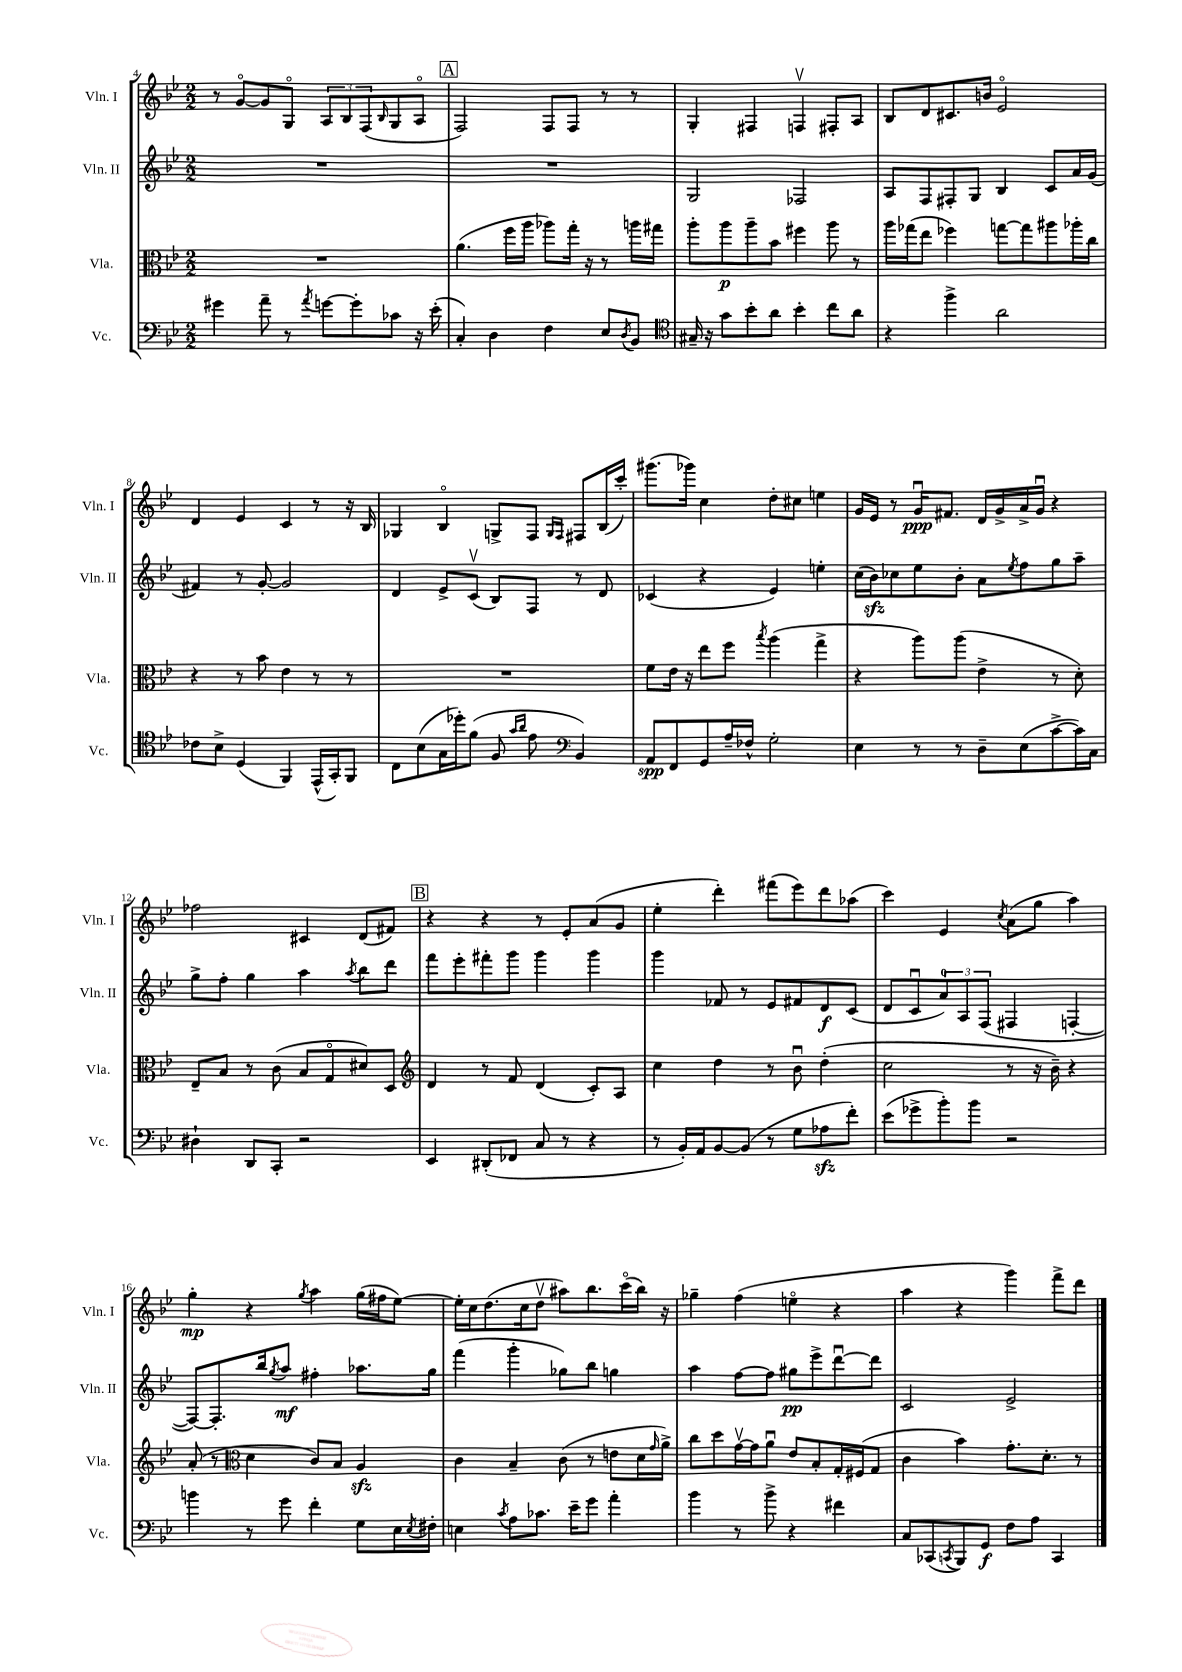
<<
\new StaffGroup <<
\new Staff = "s0" \with { instrumentName = "Vln. I" shortInstrumentName = "Vln. I" } {
    \clef treble \key bes \major \numericTimeSignature \time 2/2
    r8 g'8~\flageolet g'8 g8\flageolet \tuplet 3/2 { a8 bes8 f8( } \grace { bes16 } g8 a8\flageolet |
    \mark \markup { \box "A" } f2) f8 f8 r8 r8 |
    g4-. fis4 f4\upbow fis8-. a8 |
    bes8 d'8 cis'8. b'16 ees'2\flageolet |
    d'4 ees'4 c'4 r8 r16 bes16 |
    ges4 bes4\flageolet g8-> f8 \grace { g16 f16 } fis8 bes16( c'''16-.) |
    gis'''8.( ges'''16) c''4 d''8-. cis''8 e''4 |
    g'16 ees'16 r8 g'16\downbow\ppp fis'8. d'16 g'16-> a'16-> g'16\downbow r4 |
    fes''2 cis'4 d'8( fis'8) |
    \mark \markup { \box "B" } r4 r4 r8 ees'8-. a'8( g'8 |
    ees''4-. d'''4-.) fis'''8( ees'''8) d'''8 aes''8( |
    c'''4) ees'4 \acciaccatura { c''8 } a'8( g''8 a''4) |
    g''4-.\mp r4 \acciaccatura { g''8 } a''4 g''16( fis''16 ees''8~) |
    ees''16-. c''16 d''8.( c''16 d''8\upbow ais''8) bes''8. c'''16\flageolet( bes''16) r16 |
    ges''4-- f''4( e''4\flageolet r4 |
    a''4 r4 g'''4) f'''8-> d'''8 \bar "|." |
}
\new Staff = "s1" \with { instrumentName = "Vln. II" shortInstrumentName = "Vln. II" } {
    \clef treble \key bes \major \numericTimeSignature \time 2/2
    R1 |
    \mark \markup { \box "A" } R1 |
    g2 fes2 |
    a8 f8 fis8-. g8 bes4 c'8 a'16 g'16( |
    fis'4) r8 g'8~-. g'2 |
    d'4 ees'8-> c'8\upbow( bes8) f8 r8 d'8 |
    ces'4( r4 ees'4) e''4-. |
    c''16( bes'16\sfz) ces''8 ees''8 bes'8-. a'8 \acciaccatura { ees''8 } f''8 g''8 a''8-- |
    g''8-> f''8-. g''4 a''4 \acciaccatura { a''8 } bes''8 d'''8 |
    \mark \markup { \box "B" } f'''8 ees'''8-. fis'''8-. g'''8 g'''4 g'''4 |
    g'''4 fes'8 r8 ees'8 fis'8 d'8\f c'8( |
    d'8 c'8\downbow \tuplet 3/2 { a'8-0) a8 f8( } fis4 f4~-. |
    f8~) f8.-. bes''16 \acciaccatura { g''8 } a''8\mf fis''4-. aes''8. g''16 |
    f'''4( g'''4-. ges''8) bes''8 g''4 |
    a''4 f''8~ f''8 gis''8\pp ees'''8-> d'''8~\downbow d'''8 |
    c'2 ees'2-> \bar "|." |
}
\new Staff = "s2" \with { instrumentName = "Vla." shortInstrumentName = "Vla." } {
    \clef alto \key bes \major \numericTimeSignature \time 2/2
    R1 |
    \mark \markup { \box "A" } a'4.( f''16 a''16 aes''8) g''16-. r16 r8 a''16 gis''16 |
    a''8-. a''8\p a''8-- bes'8 fis''4 a''8 r8 |
    a''16 ges''16( ees''8 fes''4) g''8~ g''8 ais''8 aes''16-. c''16 |
    r4 r8 bes'8 ees'4 r8 r8 |
    R1 |
    f'8 ees'16 r16 ees''8 f''8 \acciaccatura { bes''8 } a''4( g''4-> |
    r4 a''8) a''8( ees'4-> r8 d'8-.) |
    ees8-- bes8 r8 c'8( bes8 g8\flageolet dis'8) d8 |
    \mark \markup { \box "B" } \clef treble d'4 r8 f'8 d'4( c'8-.) a8 |
    c''4 d''4 r8 bes'8\downbow d''4-.( |
    c''2 r8 r16 bes'16--) r4 |
    a'8-.( r8 \clef alto d'4 c'8) bes8 a4\sfz |
    c'4 bes4-- c'8( r8 e'8 d'16 \grace { g'16 } a'16->) |
    c''8 d''8 g'16~\upbow g'16 a'8\downbow ees'8 bes8-. g16-. fis16( g8 |
    c'4 bes'4) g'8.-. d'8.-. r8 \bar "|." |
}
\new Staff = "s3" \with { instrumentName = "Vc." shortInstrumentName = "Vc." } {
    \clef bass \key bes \major \numericTimeSignature \time 2/2
    gis'4 a'8-- r8 \acciaccatura { a'8 } g'8~ g'8-. ces'8 r16 ees'16-.( |
    \mark \markup { \box "A" } c4-.) d4 f4 ees8 \acciaccatura { d8 } bes,8 |
    \clef tenor gis16-- r16 g'8 bes'8-. a'8 bes'4-. c''8 a'8 |
    r4 f''4-> a'2 |
    ces'8 bes8-> d4( f,4) ees,16-^( g,16-.) f,8 |
    c8 bes8( g16 des''16-.) f'8( f8 \grace { g'16 a'16 } ees'8 \clef bass bes,4) |
    a,8\spp f,8 g,8 a16-- fes16-^ g2-. |
    ees4 r8 r8 d8-- ees8( c'8~-> c'16) c16 |
    dis4-! d,8 c,8-. r2 |
    \mark \markup { \box "B" } ees,4 dis,8-.( fes,8 c8 r8 r4 |
    r8 bes,16-.) a,16 bes,8~ bes,8( r8 g8 aes8\sfz f'8-.) |
    ees'8( ges'8-> bes'8-.) bes'8 r2 |
    b'4 r8 g'8 f'4-. g8 ees16 \acciaccatura { ees8 } fis16-. |
    e4 \acciaccatura { c'8 } a8 ces'8. ees'16-- g'8 a'4-. |
    bes'4 r8 bes'8-> r4 fis'4 |
    c8 ces,8( \acciaccatura { c,8 } bes,,8) g,8\f f8 a8 c,4 \bar "|." |
}
>>
>>
\layout { \context { \Score currentBarNumber = #4 } }
